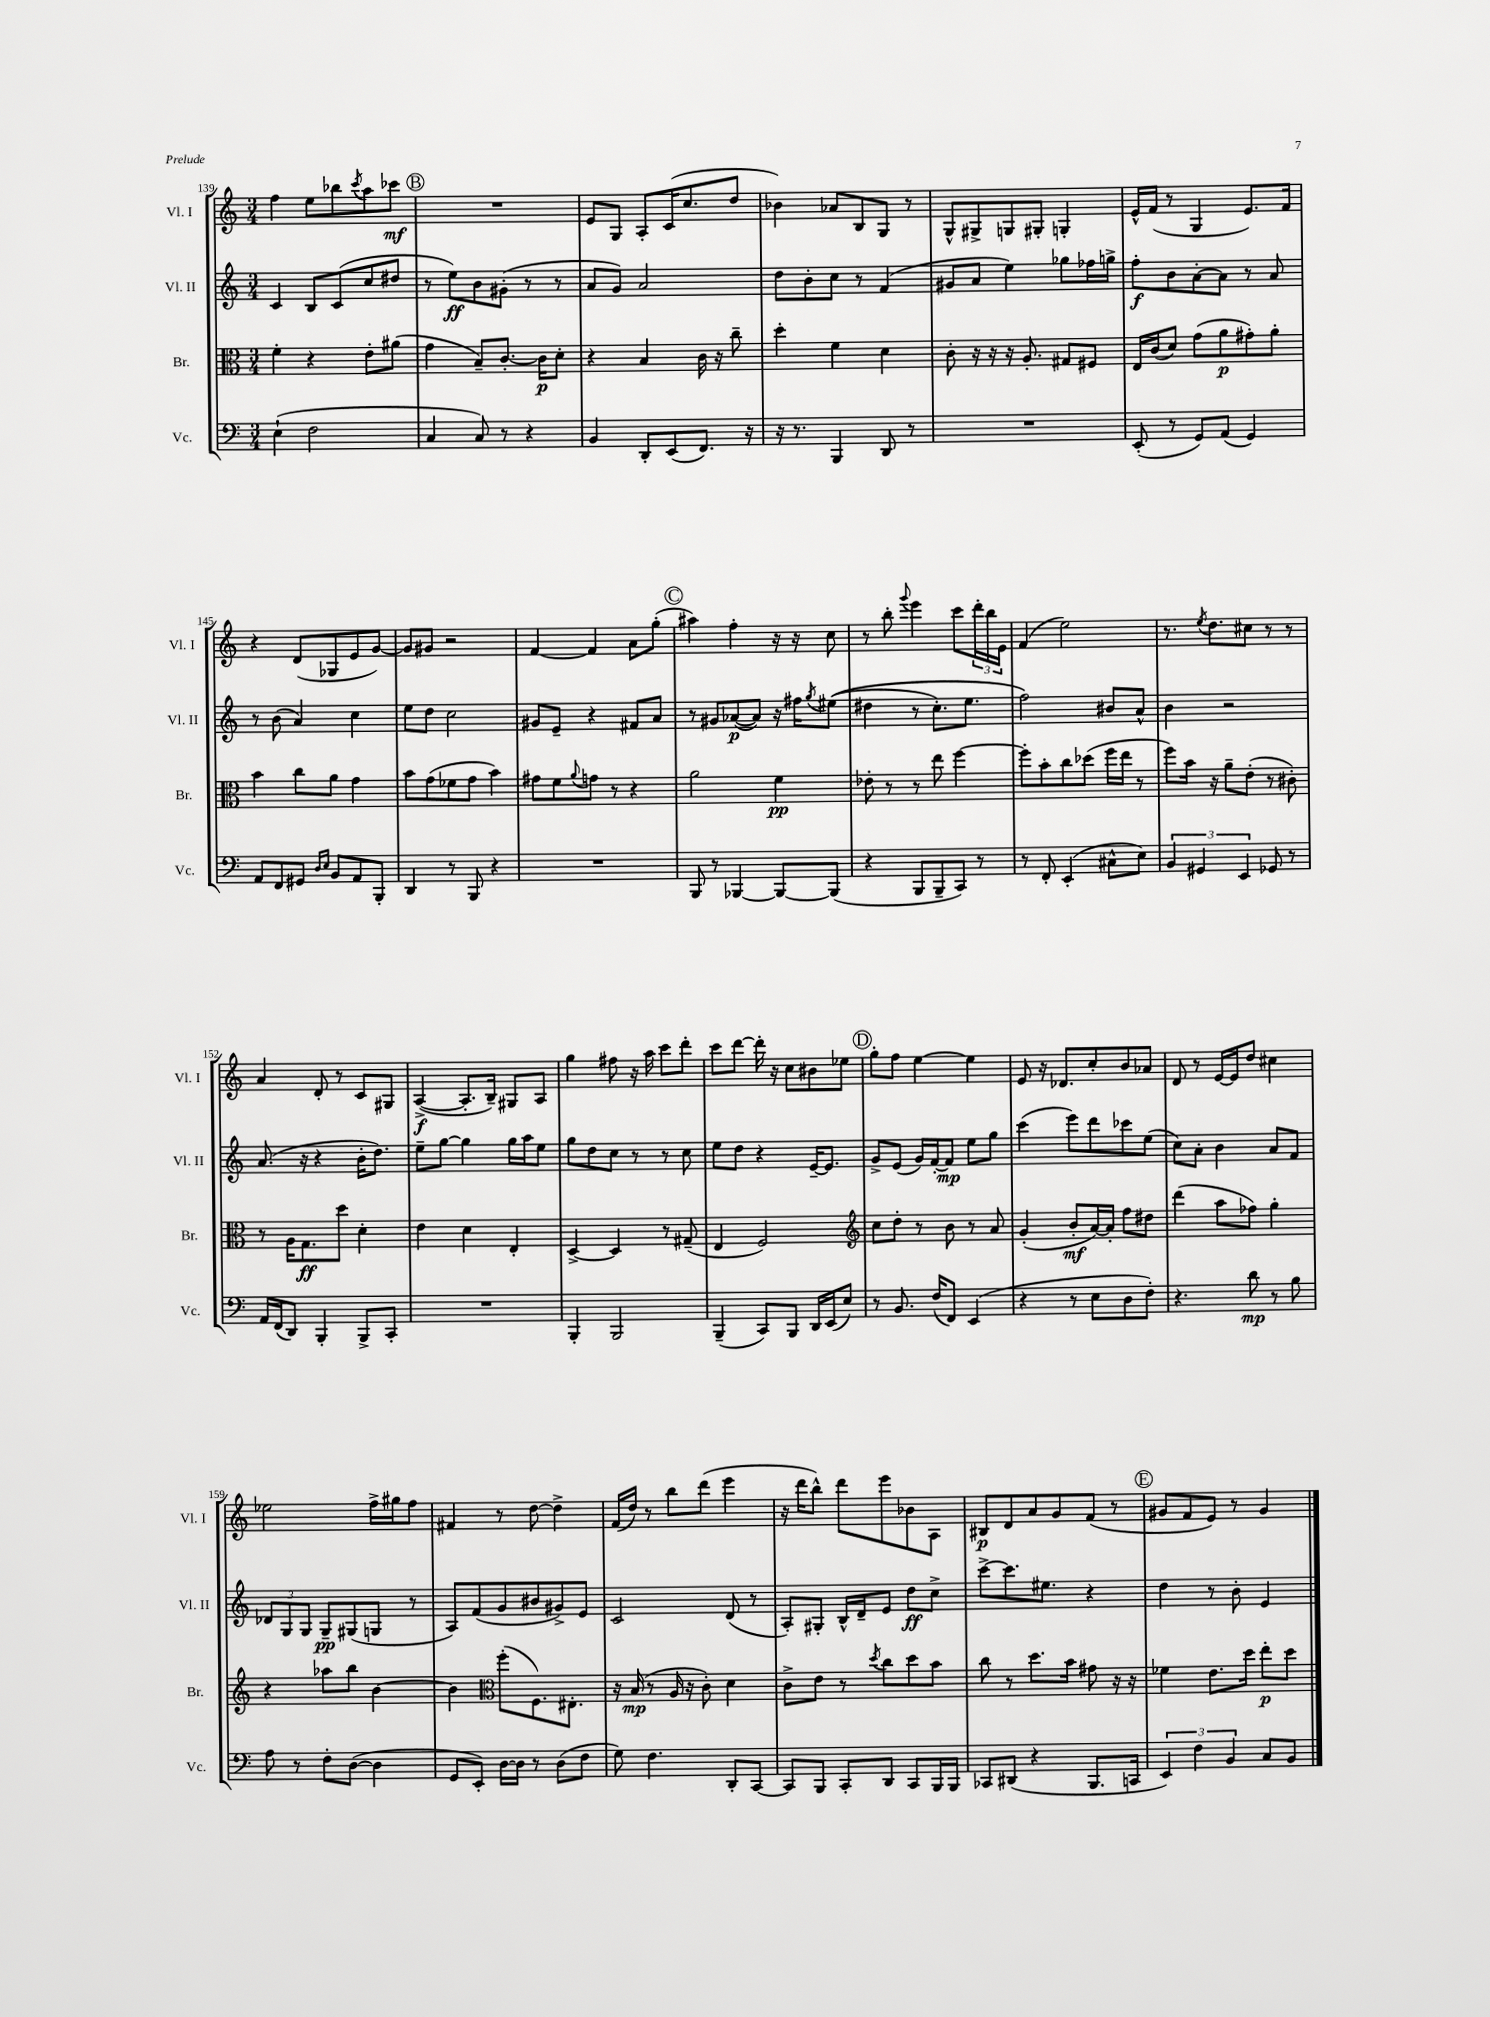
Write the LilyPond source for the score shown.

<<
\new StaffGroup <<
\new Staff = "s0" \with { instrumentName = "Vl. I" shortInstrumentName = "Vl. I" } {
    \clef treble \key c \major \numericTimeSignature \time 3/4
    f''4 e''8 bes''8 \acciaccatura { c'''8 } a''8 ces'''8\mf |
    \mark \markup { \circle "B" } R2. |
    e'8 g8 a8-. c'16( c''8. d''8 |
    bes'4) aes'8 b8 g8 r8 |
    g8-^ gis8-> g8 gis8-. g4-. |
    e'16-^ f'16( r8 g4 e'8.) f'16 |
    r4 d'8( ges8 e'8 g'8~) |
    g'8 gis'8 r2 |
    f'4~ f'4 a'8 g''8-.( |
    \mark \markup { \circle "C" } ais''4) f''4-. r16 r16 c''8 |
    r8 b''8-. \appoggiatura { g'''8 } e'''4 c'''8 \tuplet 3/2 { d'''16-. b''16 e'16 } |
    f'4( e''2) |
    r8. \acciaccatura { e''8 } d''8. cis''8 r8 r8 |
    a'4 d'8-. r8 c'8 gis8 |
    a4~->\f( a8.-. b16--) gis8 a8 |
    g''4 fis''8 r16 a''16 c'''8 d'''8-. |
    c'''8 d'''8~ d'''16-. r16 c''8 bis'8 ees''8 |
    \mark \markup { \circle "D" } g''8-. f''8 e''4~ e''4 |
    e'8 r16 des'8. c''8-. b'8 aes'8 |
    d'8 r8 e'16~ e'16 d''8 cis''4 |
    ees''2 f''16-> gis''16 f''8 |
    fis'4 r8 d''8~ d''4-> |
    f'16( d''16) r8 b''8 d'''8( e'''4 |
    r16 d'''16 b''8-^) d'''8 e'''8 bes'8 a8 |
    bis8\p d'8 a'8 g'8 f'8( r8 |
    \mark \markup { \circle "E" } gis'8 f'8 e'8) r8 gis'4 \bar "|." |
}
\new Staff = "s1" \with { instrumentName = "Vl. II" shortInstrumentName = "Vl. II" } {
    \clef treble \key c \major \numericTimeSignature \time 3/4
    c'4 b8 c'8( c''8 dis''8 |
    \mark \markup { \circle "B" } r8 e''8\ff) b'8 gis'8-.( r8 r8 |
    a'8 g'8) a'2 |
    d''8 b'8-. c''8 r8 f'4( |
    gis'8 a'8 e''4) ges''8 fes''16 g''16-> |
    f''8-.\f b'8 a'8~-. a'8 r8 a'8 |
    r8 b'8( a'4) c''4 |
    e''8 d''8 c''2 |
    gis'8 e'8-- r4 fis'8 a'8 |
    \mark \markup { \circle "C" } r8 gis'8 aes'8~\p( aes'8) r16 fis''16 \acciaccatura { g''8 } eis''8(\( |
    dis''4 r8 c''8.-.) e''8. |
    f''2\) bis'8 a'8-^ |
    b'4 r2 |
    a'8.( r16 r4 b'16-. d''8.) |
    e''8-- g''8~ g''4 g''16 a''16 e''8 |
    g''8 d''8 c''8 r8 r8 c''8 |
    e''8 d''8 r4 e'16~-- e'8. |
    \mark \markup { \circle "D" } g'8-> e'8( g'16) f'16~-. f'8\mp e''8 g''8 |
    c'''4( e'''8) d'''8 ces'''8 e''8( |
    c''8) a'8-. b'4 a'8 f'8 |
    \tuplet 3/2 { des'8 g8 g8 } g8--\pp gis8( g8 r8 |
    a8) f'8( g'8 bis'8 gis'8->) e'8 |
    c'2 d'8( r8 |
    a8-.) gis8-. b16-^ d'16-- e'8 d''8\ff c''8-> |
    c'''8~-> c'''8. eis''8. r4 |
    \mark \markup { \circle "E" } d''4 r8 b'8-. e'4 \bar "|." |
}
\new Staff = "s2" \with { instrumentName = "Br." shortInstrumentName = "Br." } {
    \clef alto \key c \major \numericTimeSignature \time 3/4
    f'4-. r4 e'8-. ais'8( |
    \mark \markup { \circle "B" } g'4 b8--) c'8.~-. c'16\p d'8-. |
    r4 b4 c'16 r16 c''8-- |
    d''4-. f'4 d'4 |
    c'8-. r16 r16 r16 a8.-. gis8 fis8 |
    e16 c'16( d'8) g'8( a'8\p gis'8-.) a'8-. |
    b'4 c''8 a'8 g'4 |
    b'8 g'8( fes'8 g'8 b'4) |
    gis'8 f'8 \appoggiatura { a'8 } g'8 r8 r4 |
    \mark \markup { \circle "C" } a'2 f'4\pp |
    ees'8-. r8 r8 e''8 f''4~ |
    f''8-. b'8-. c''8 des''8( f''16 e''16 r8 |
    f''8) b'16 r16 a'8-- e'8-.( r8 cis'8-.) |
    r8 a16 g8.\ff d''8 d'4-. |
    e'4 d'4 e4-. |
    d4~-> d4 r8 gis8--( |
    e4 f2) |
    \mark \markup { \circle "D" } \clef treble c''8 d''8-. r8 b'8 r8 a'8 |
    g'4-.( b'8-.\mf a'16~) a'16-. f''8 dis''8 |
    d'''4( a''8 fes''8) g''4-. |
    r4 aes''8 b''8 b'4~ |
    b'4 \clef alto f''8-.( f8.) eis8.-. |
    r16 b16\mp( r8 a16 r16 c'8-.) d'4 |
    c'8-> e'8 r8 \acciaccatura { d''8 } c''8 d''8 b'8 |
    c''8 r8 d''8. b'16 gis'8 r16 r16 |
    \mark \markup { \circle "E" } fes'4 e'8. d''16 e''8-.\p d''8 \bar "|." |
}
\new Staff = "s3" \with { instrumentName = "Vc." shortInstrumentName = "Vc." } {
    \clef bass \key c \major \numericTimeSignature \time 3/4
    e4-!( f2 |
    \mark \markup { \circle "B" } c4 c8) r8 r4 |
    b,4 d,8-. e,8( f,8.) r16 |
    r16 r8. b,,4 d,8 r8 |
    R2. |
    e,8-.( r8 g,8) a,8( g,4) |
    a,8 f,8 gis,8 \grace { d16 e16 } b,8 a,8 b,,8-. |
    d,4 r8 b,,8 r4 |
    R2. |
    \mark \markup { \circle "C" } b,,8 r8 bes,,4~ bes,,8~ bes,,8( |
    r4 b,,8 b,,8-- c,8) r8 |
    r8 f,8-. e,4-.( cis8-^ e8) |
    \tuplet 3/2 { b,4 gis,4 e,4 } ges,8 r8 |
    a,16 f,16( d,8) b,,4-. b,,8-> c,8-. |
    R2. |
    b,,4-. b,,2 |
    b,,4--( c,8) b,,8 d,16 e,16( e8) |
    \mark \markup { \circle "D" } r8 b,8. f16( f,8) e,4( |
    r4 r8 e8 d8 f8-.) |
    r4. d'8\mp r8 b8 |
    a8 r8 f8-. d8~( d4 |
    g,8 e,8-.) d16~ d16 r8 d8( f8 |
    g8) f4. d,8-. c,8~ |
    c,8 b,,8 c,8-. d,8 c,8 b,,16 b,,16 |
    ces,8 dis,8( r4 b,,8. c,16 |
    \mark \markup { \circle "E" } \tuplet 3/2 { e,4) f4 b,4 } c8 b,8 \bar "|." |
}
>>
>>
\layout { \context { \Score currentBarNumber = #139 } }
